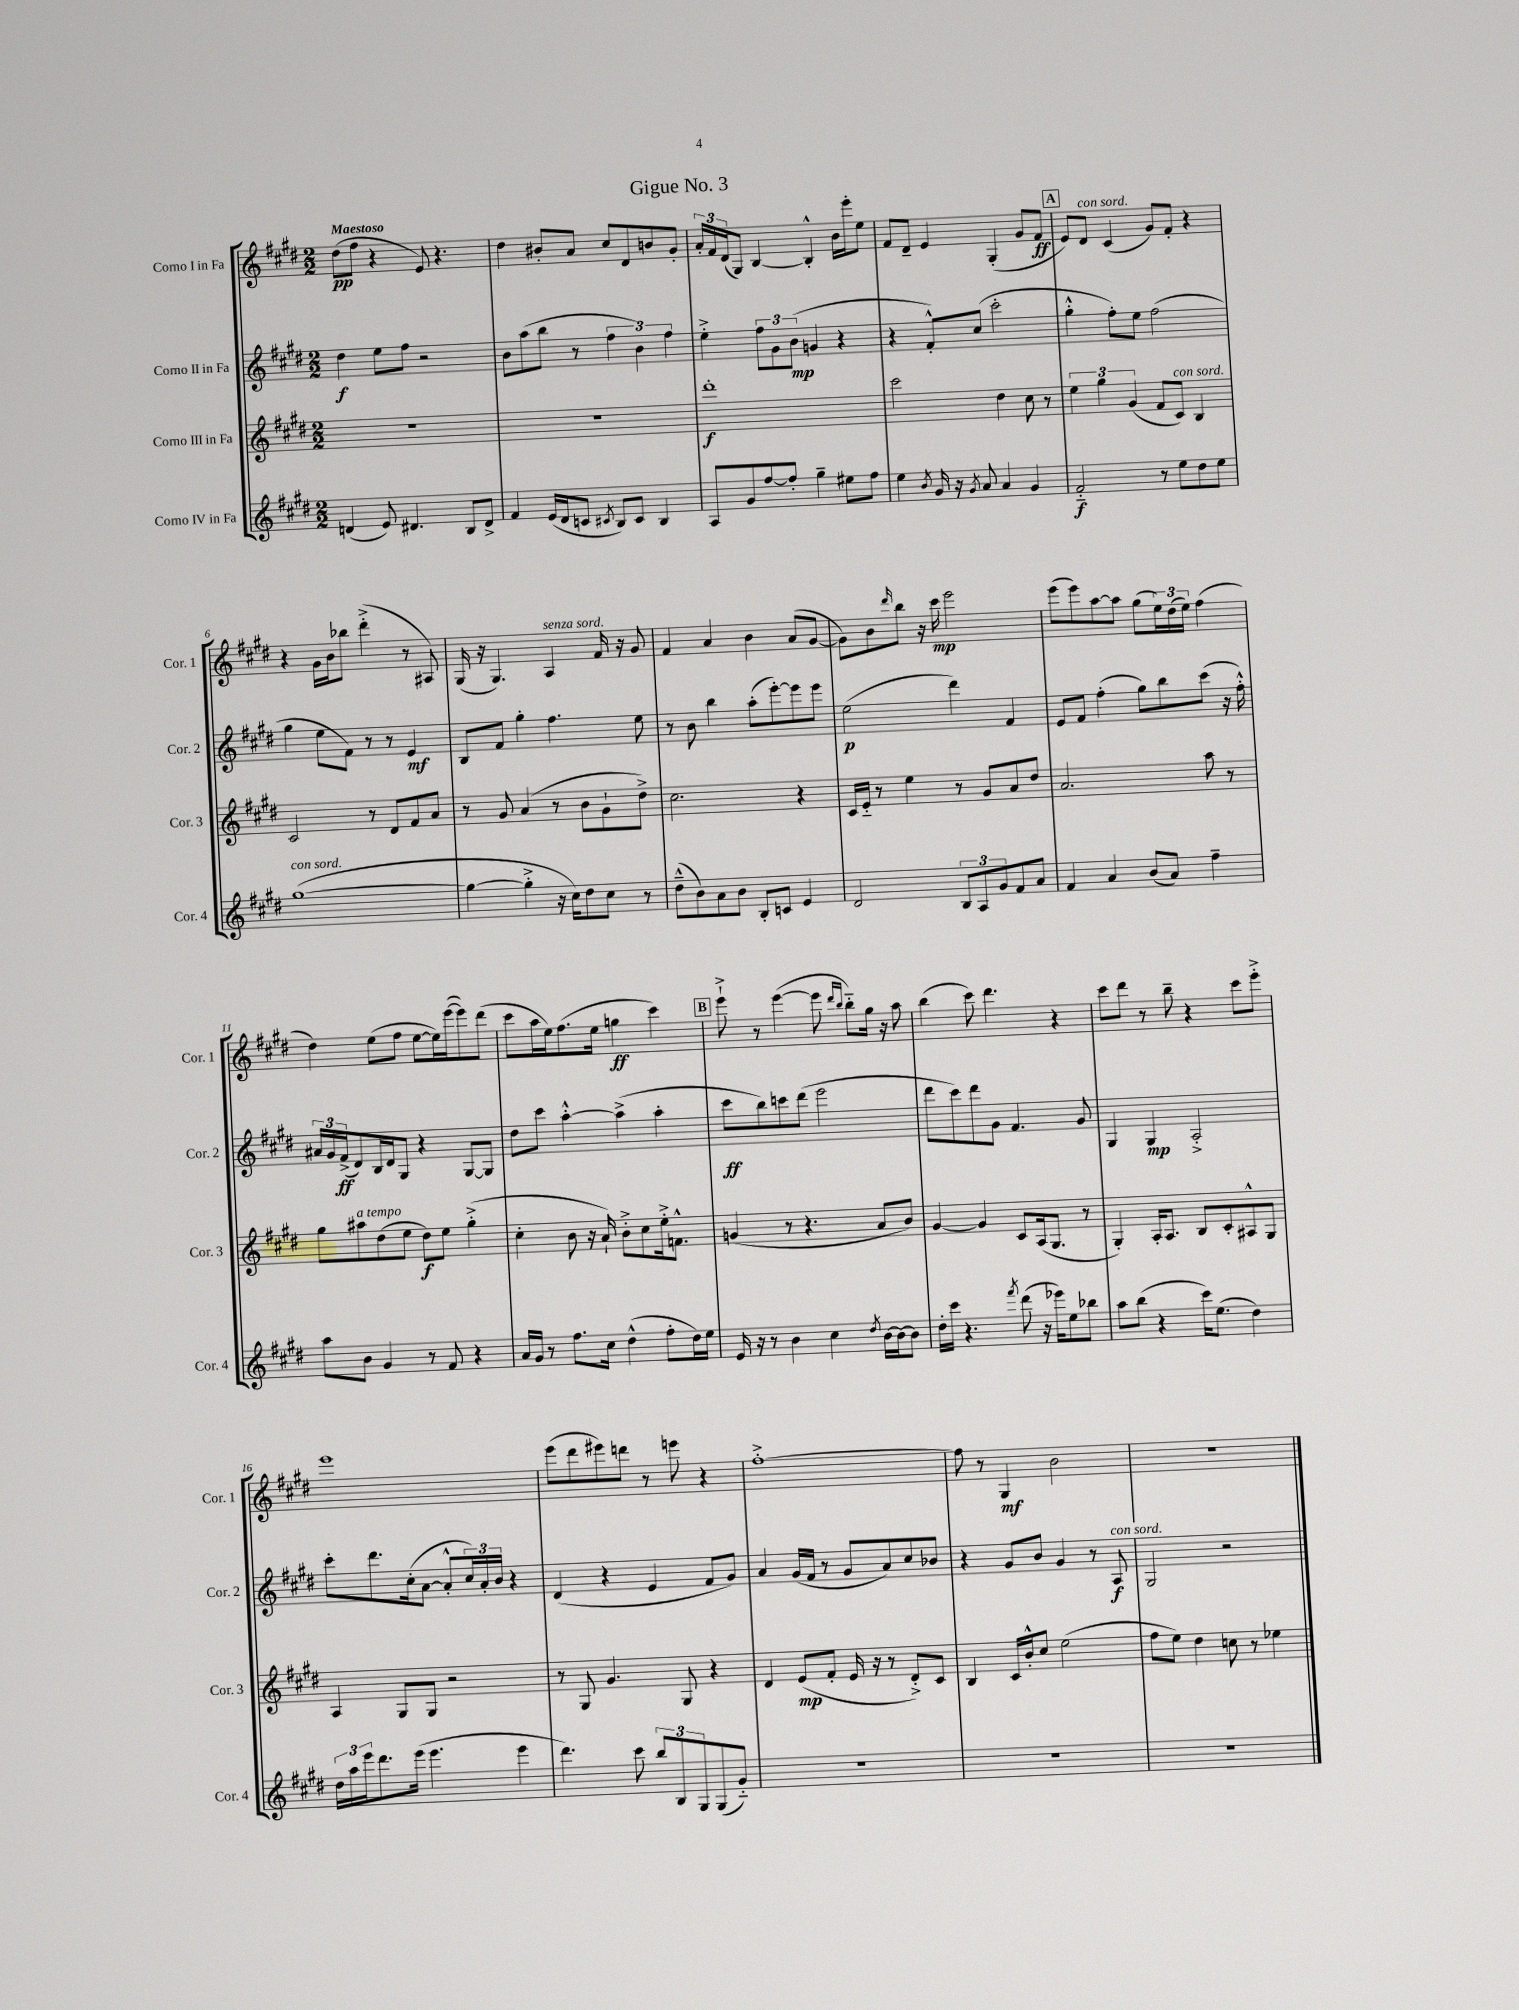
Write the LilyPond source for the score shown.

\header { title = "Gigue No. 3" }
<<
\new StaffGroup <<
\new Staff = "s0" \with { instrumentName = "Corno I in Fa" shortInstrumentName = "Cor. 1" } {
    \clef treble \key e \major \numericTimeSignature \time 2/2 \tempo "Maestoso"
    dis''8\pp( fis''8 r4 e'8) r4. |
    dis''4 bis'8-. a'8 cis''8 dis'8 b'8 gis'8-. |
    \tuplet 3/2 { a'16-. fis'16 dis'16( } gis8) b4~ b4-.-^ b'16 e'''16-. e''8 |
    fis'8 dis'8-- e'4 gis4-.( gis'8 fis'8\ff |
    \mark \markup { \box "A" } e'8) dis'8^\markup { \italic "con sord." } cis'4( gis'8) fis'8-. r4 |
    r4 gis'16 b'16 bes''8 dis'''4-.->( r8 ais8) |
    gis16( r16 gis4.) a4^\markup { \italic "senza sord." } fis'16 r16 gis'8 |
    fis'4 a'4 b'4 a'8( gis'8~ |
    gis'8) b'8 \grace { dis'''16 } b''8 r16 cis'''16\mp e'''2 |
    e'''8( e'''8) a''8~ a''8 gis''8( \tuplet 3/2 { e''16) dis''16( e''16) } fis''4( |
    dis''4) e''8( fis''8 e''8~ e''16) e'''16~( e'''8) dis'''8( |
    cis'''8 a''16 e''16) fis''8.( e''16 g''4\ff cis'''4) |
    \mark \markup { \box "B" } e'''8-!-> r8 e'''4~( e'''8 \grace { dis'''16 b''16 } b''8-_) gis''16 r16 a''8 |
    b''4( cis'''8) dis'''4. r4 |
    cis'''8 dis'''8 r8 b''8-- r4 cis'''8 e'''8-.-> |
    e'''1 |
    e'''8( dis'''8 eis'''8) d'''8 r8 e'''8 r4 |
    fis''1~-.-> |
    fis''8 r8 gis4\mf b'2 |
    R1 \bar "|." |
}
\new Staff = "s1" \with { instrumentName = "Corno II in Fa" shortInstrumentName = "Cor. 2" } {
    \clef treble \key e \major \numericTimeSignature \time 2/2
    dis''4\f e''8 fis''8 r2 |
    b'8 a''8( b''8 r8 \tuplet 3/2 { fis''4 b'4) fis''4 } |
    e''4-.-> \tuplet 3/2 { fis''8 gis'8 b'8\mp( } g'4 r4 |
    r4 fis'8-.-^) cis''8( cis'''2-. |
    \mark \markup { \box "A" } gis''4-.-^ fis''8-.) e''8 fis''2( |
    gis''4 e''8 fis'8) r8 r8 e'4\mf |
    b8 fis'8 gis''4-. fis''4. e''8 |
    r8 b'8 b''4 a''8-.( e'''8~-.) e'''8 e'''8 |
    e''2\p( dis'''4) fis'4 |
    e'8 fis'8 fis''4-.( gis''8) b''8 cis'''8( r16 fis''16-.-^) |
    \tuplet 3/2 { ais'16 gis'16 fis'16->\ff( } dis'8) b16 dis'16 gis8 r4 gis8~ gis8 |
    dis''8 cis'''8 a''4~-.-^ a''4->( a''4-. |
    \mark \markup { \box "B" } cis'''8\ff b''8) c'''8 dis'''8( e'''2 |
    dis'''8 cis'''8) dis'''8 gis'8 fis'4. gis'8 |
    gis4 gis4\mp a2-.-> |
    cis'''8-. dis'''8. cis''16-.( a'8~ a'8-.-^ \tuplet 3/2 { cis''16) a'16-. b'16 } r4 |
    dis'4( r4 e'4 fis'8 gis'8) |
    a'4 gis'16( fis'16 r8 gis'8 a'8) cis''8 bes'8 |
    r4 gis'8 b'8 gis'4 r8 a8\f^\markup { \italic "con sord." } |
    gis2 r2 \bar "|." |
}
\new Staff = "s2" \with { instrumentName = "Corno III in Fa" shortInstrumentName = "Cor. 3" } {
    \clef treble \key e \major \numericTimeSignature \time 2/2
    R1 |
    R1 |
    dis'''1-.\f |
    cis'''2 dis''4 cis''8 r8 |
    \mark \markup { \box "A" } \tuplet 3/2 { e''4 gis''4 gis'4( } fis'8 cis'8^\markup { \italic "con sord." }) b4 |
    cis'2 r8 dis'8 fis'8 a'8 |
    r8 gis'8 a'4( r8 b'8 gis'8-! dis''8->) |
    cis''2. r4 |
    cis'16 e'16-_ r8 e''4 r8 gis'8 a'8 dis''8 |
    a'2. a''8 r8 |
    gis''8 ais''8^\markup { \italic "a tempo" } dis''8( e''8 dis''8\f) e''8 gis''4-.->( |
    cis''4-. b'8 r16 a'16-!) b'8-.-> cis''8 e''16-.-> f'8.-^ |
    \mark \markup { \box "B" } g'4( r8 r4. a'8 b'8) |
    gis'4~ gis'4 cis'8 a16( gis8. r8 |
    gis4-.) a16-. a8. b8 cis'8-. ais8-^ gis8 |
    a4 gis8 gis8 r2 |
    r8 gis8 gis'4. gis8 r4 |
    dis'4 e'8\mp( fis'8-. e'16 r16 r8 dis'8-.->) cis'8 |
    b4 cis'16 b'16-.-^ cis''8 e''2( |
    fis''8 e''8) dis''4 c''8 r8 ees''4 \bar "|." |
}
\new Staff = "s3" \with { instrumentName = "Corno IV in Fa" shortInstrumentName = "Cor. 4" } {
    \clef treble \key e \major \numericTimeSignature \time 2/2
    d'4( e'8) dis'4. b8 dis'8-> |
    fis'4 e'16( dis'16 c'8 \acciaccatura { cis'8 } b8) cis'8 b4 |
    a8 gis'8 fis''8~ fis''8-. gis''4-- eis''8 fis''8 |
    e''4 \acciaccatura { b'8 } gis'16 r16 \acciaccatura { gis'8 } a'8 a'4 gis'4 |
    \mark \markup { \box "A" } fis'2-_\f r8 e''8 dis''8 e''8 |
    gis''1~^\markup { \italic "con sord." }( |
    gis''4~ gis''4-.-> r16 cis''16) dis''8 cis''8 r8 |
    dis''8---^( b'8) a'8 b'8 b8-. c'8 e'4 |
    dis'2 \tuplet 3/2 { b8 a8 gis'8 } fis'8 a'8 |
    fis'4 a'4 b'8( a'8) fis''4-- |
    a''8 b'8 gis'4 r8 fis'8 r4 |
    a'16 gis'16 r8 fis''8. cis''16 dis''4-^( fis''8-. dis''16) e''16 |
    \mark \markup { \box "B" } e'16 r16 r8 b'4 cis''4 \acciaccatura { dis''8 } b'16~ b'16~ b'8 |
    dis''16-. cis'''16 r4. \acciaccatura { fis'''8 } dis'''8( r16 ees'''16) e''8 bes''8 |
    a''8 b''8( r4 cis'''16) e''8.( dis''4) |
    \tuplet 3/2 { dis''16 a''16 e'''16 } dis'''8. e'''16( e'''4. e'''4 |
    dis'''4.) cis'''8 \tuplet 3/2 { b''8 b8 gis8 } gis8( gis'8-_) |
    R1 |
    R1 |
    R1 \bar "|." |
}
>>
>>
